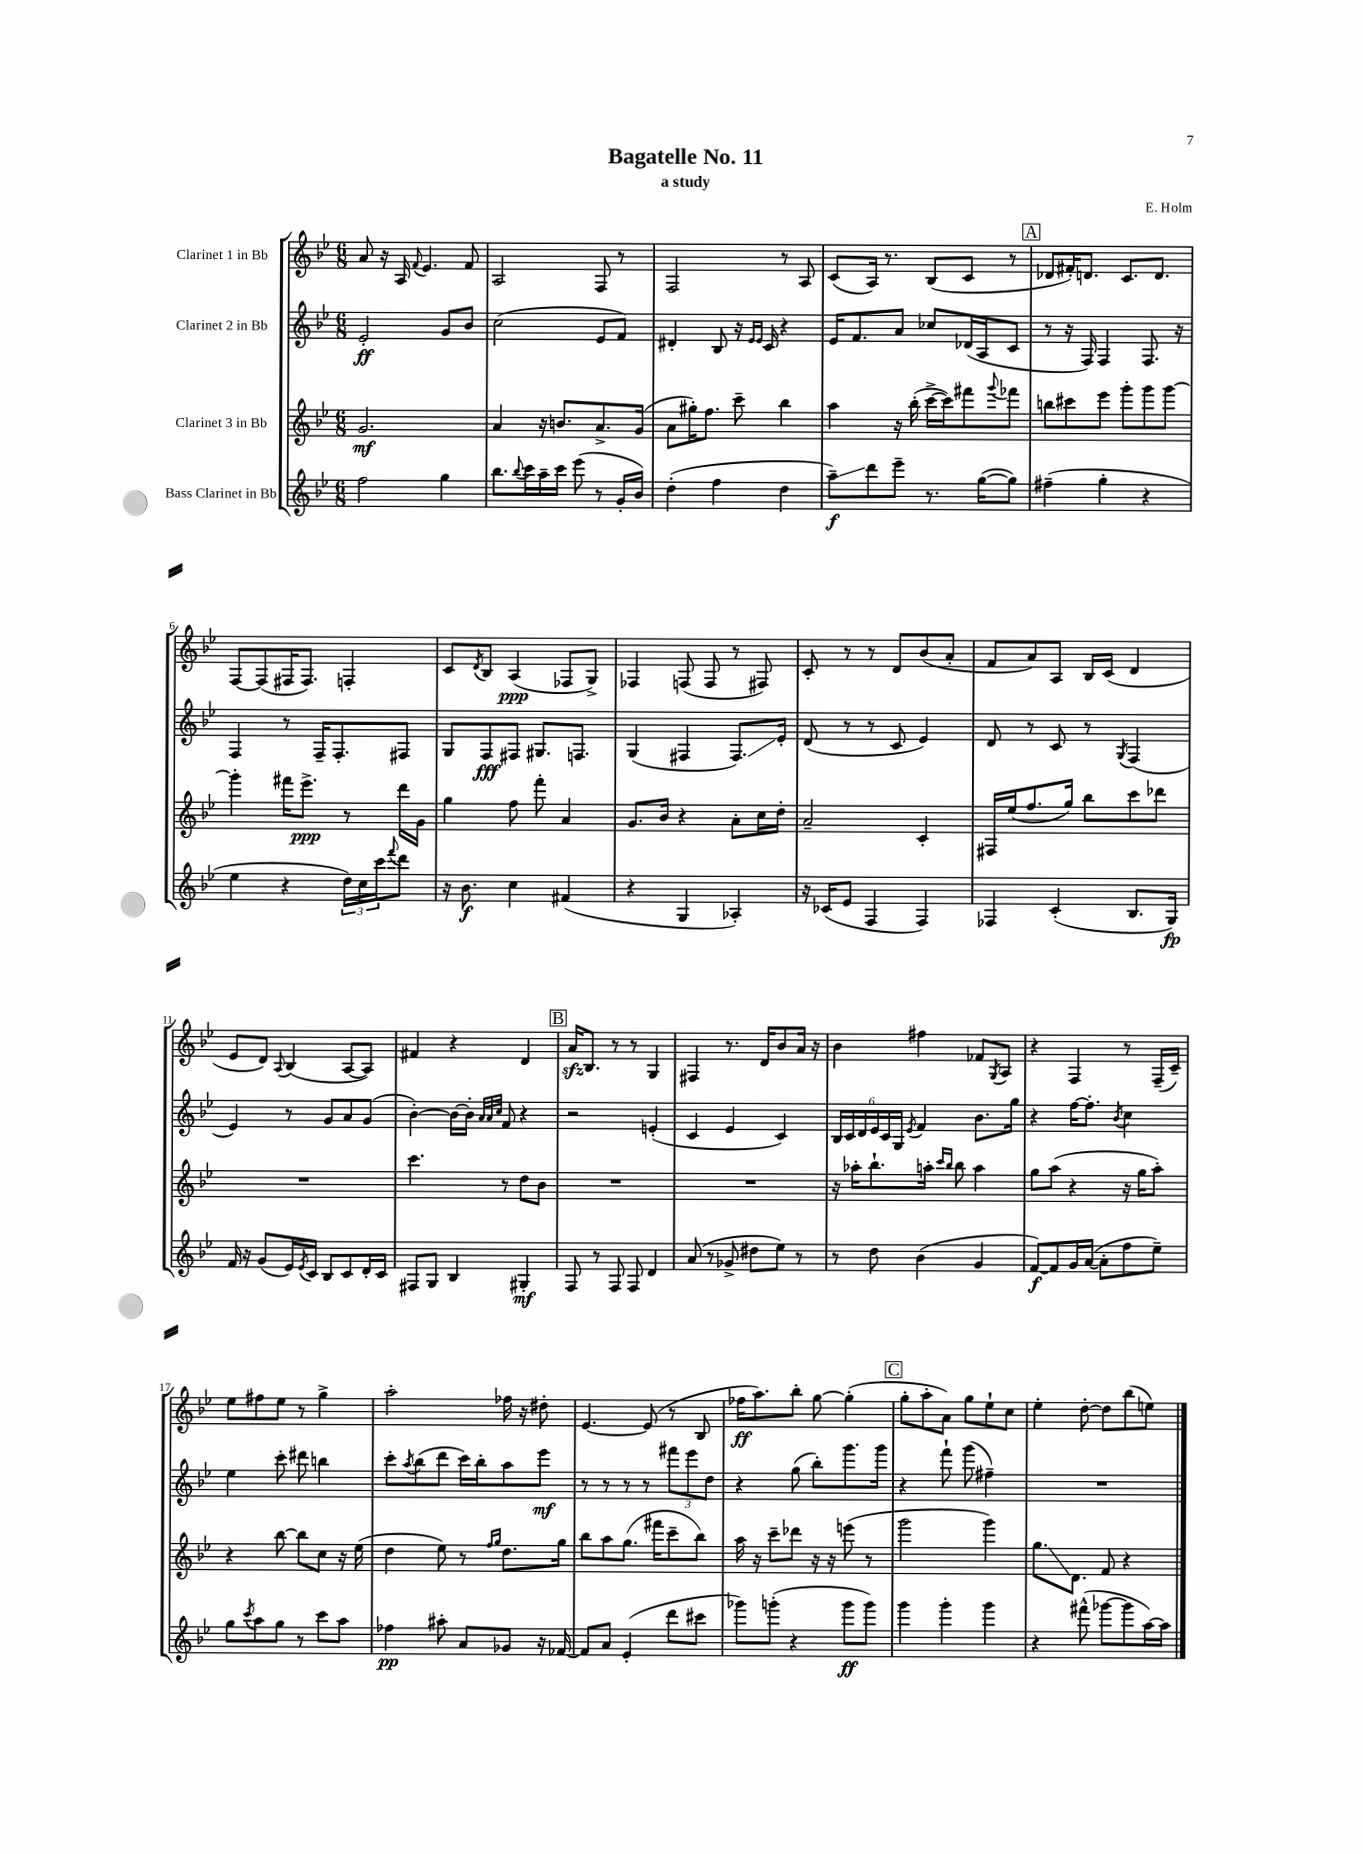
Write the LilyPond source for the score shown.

\header { title = "Bagatelle No. 11" composer = "E. Holm" subtitle = "a study" }
<<
\new StaffGroup <<
\new Staff = "s0" \with { instrumentName = "Clarinet 1 in Bb" } {
    \clef treble \key bes \major \numericTimeSignature \time 6/8
    a'8 r16 a16 \appoggiatura { f'8 } ees'4. f'8 |
    a2 f8 r8 |
    f2 r8 a8 |
    c'8( a16) r8. bes8( c'8 r8 |
    \mark \markup { \box "A" } des'8 fis'16-.) d'8. c'8. d'8. |
    f8~ f8( fis16 fis8.) f4-. |
    c'8 \acciaccatura { d'8 } bes8 a4\ppp( fes8 g8->) |
    fes4 f8( f8 r8 fis8) |
    c'8-. r8 r8 d'8 bes'8( a'8-. |
    f'8 a'8) a8 bes16 c'16( d'4 |
    ees'8 d'8) \appoggiatura { a8 } bes4( a8~ a8) |
    fis'4 r4 d'4 |
    \mark \markup { \box "B" } a'16\sfz bes8. r8 r8 g4 |
    fis4 r8. d'16 bes'8 a'16 r16 |
    bes'4 fis''4 fes'8 \acciaccatura { g8 } a8 |
    r4 f4 r8 f16--( c'16--) |
    ees''8 fis''8 ees''8 r8 g''4-> |
    a''2-. fes''16 r16 dis''8-. |
    ees'4.~ ees'8( r8 bes8 |
    fes''16\ff a''8.) bes''8-. g''8~ g''4-.( |
    \mark \markup { \box "C" } g''8-. a''8-. a'8) g''8 ees''8-! c''8 |
    ees''4-. d''8~-. d''8 bes''8( e''8) \bar "|." |
}
\new Staff = "s1" \with { instrumentName = "Clarinet 2 in Bb" } {
    \clef treble \key bes \major \numericTimeSignature \time 6/8
    ees'2-.\ff g'8 bes'8 |
    c''2( ees'8 f'8) |
    dis'4-. bes8 r16 \grace { ees'16 ees'16 } c'16 r4 |
    ees'16 f'8. a'8 ces''8 des'16( a16 c'8 |
    \mark \markup { \box "A" } r8 r16 f16) f4 f8. r16 |
    f4 r8 f16-- f8.-. fis8 |
    g8 f8\fff fis8 gis8. f8. |
    g4( fis4 fis8.\glissando) ees'16-. |
    d'8( r8 r8 c'8 ees'4) |
    d'8 r8 c'8 r8 \acciaccatura { g8 } f4( |
    ees'4) r8 g'8 a'8 g'8( |
    bes'4~-.) bes'16~ bes'16-. \grace { a'32 a'32 c''32 } f'8 r4 |
    \mark \markup { \box "B" } r2 e'4-.( |
    c'4 ees'4 c'4) |
    \tuplet 6/4 { bes16 c'16 d'16 ees'16 c'16 g16 } \acciaccatura { ees'8 } f'4 bes'8. g''16 |
    r4 f''16~ f''8.-. \acciaccatura { bes'8 } c''4 |
    ees''4 c'''8-. dis'''8 b''4 |
    c'''8-. \acciaccatura { a''8 } bes''8( d'''8 c'''16) bes''16-. a''8 ees'''8\mf |
    r8 r8 r8 r8 \tuplet 3/2 { fis'''8 ees'''8 d''8 } |
    r4 g''8( bes''8-.) g'''8. g'''16 |
    \mark \markup { \box "C" } r4 f'''8-! g'''8( fis''4--) |
    R2. \bar "|." |
}
\new Staff = "s2" \with { instrumentName = "Clarinet 3 in Bb" } {
    \clef treble \key bes \major \numericTimeSignature \time 6/8
    g'2.\mf |
    a'4 r16 b'8. a'8.-> g'16( |
    a'8 gis''16-.) f''8. c'''8-- bes''4 |
    a''4 r16 bes''16-.( c'''16~-> c'''16) fis'''8 \appoggiatura { g'''8 } fes'''8 |
    \mark \markup { \box "A" } b''8 cis'''8 ees'''8 g'''8-. g'''8 g'''8~ |
    g'''4-. fis'''16 ees'''8.->\ppp r8 d'''16 g'16 |
    g''4 f''8 f'''8-. a'4 |
    g'8. bes'16 r4 a'8-. c''16 d''16-. |
    a'2-- c'4-. |
    fis16 ees''16( f''8. g''16) bes''8 c'''8 des'''8 |
    R2. |
    c'''4. r8 d''8 bes'8 |
    \mark \markup { \box "B" } R2. |
    R2. |
    r16 aes''16-. bes''8.-! a''16-. \grace { c'''16 bes''16 } bes''8 a''4 |
    g''8 a''8( r4 r16 g''16 a''8-.) |
    r4 bes''8~ bes''8 c''8 r16 ees''16( |
    d''4 ees''8) r8 \grace { f''16 g''16 } d''8. g''16 |
    bes''8 a''8 g''8.( fis'''16 c'''8-- bes''8) |
    a''16 r16 c'''8-- des'''8 r16 r16 e'''8( r8 |
    \mark \markup { \box "C" } g'''2 g'''4) |
    g''8.\glissando d'8. f'8 r4 \bar "|." |
}
\new Staff = "s3" \with { instrumentName = "Bass Clarinet in Bb" } {
    \clef treble \key bes \major \numericTimeSignature \time 6/8
    f''2 g''4 |
    bes''8. \appoggiatura { bes''8 } c'''16 a''16-- c'''16 ees'''8( r8 g'16-. bes'16) |
    d''4-.( f''4 d''4 |
    a''8--\glissando\f) d'''8 ees'''8-- r8. g''16~( g''8) |
    \mark \markup { \box "A" } fis''4--( g''4-. r4 |
    ees''4 r4 \tuplet 3/2 { d''16) c''16 c'''16 } \appoggiatura { f'''8 } d'''8 |
    r16 bes'8.\f c''4 fis'4( |
    r4 g4 aes4-.) |
    r16 ces'16( ees'8 f4 f4) |
    fes4 c'4-.( bes8. g16\fp) |
    f'16 r16 g'8( ees'16) \acciaccatura { ees'8 } c'16 bes8 c'8 d'16-. c'16 |
    fis8 g8 bes4 gis4-.\mf |
    \mark \markup { \box "B" } f8 r8 f8 f8 d'4 |
    a'8( r8 ges'8-> dis''8 ees''8) r8 |
    r8 d''8 bes'4( g'4 |
    f'8~\f) f'8 g'16 a'16~( a'8-. f''8 ees''8--) |
    g''8 \acciaccatura { c'''8 } a''8 g''8 r8 c'''8 a''8 |
    fes''4\pp ais''8-. a'8 ges'8 r16 fes'16~ |
    fes'8 a'8 ees'4-.( d'''8 cis'''8 |
    ges'''8) g'''8-.( r4 g'''8\ff g'''8) |
    \mark \markup { \box "C" } g'''4 g'''4-. g'''4 |
    r4 fis'''8-^( ges'''8~ ges'''8 a''16~) a''16 \bar "|." |
}
>>
>>
